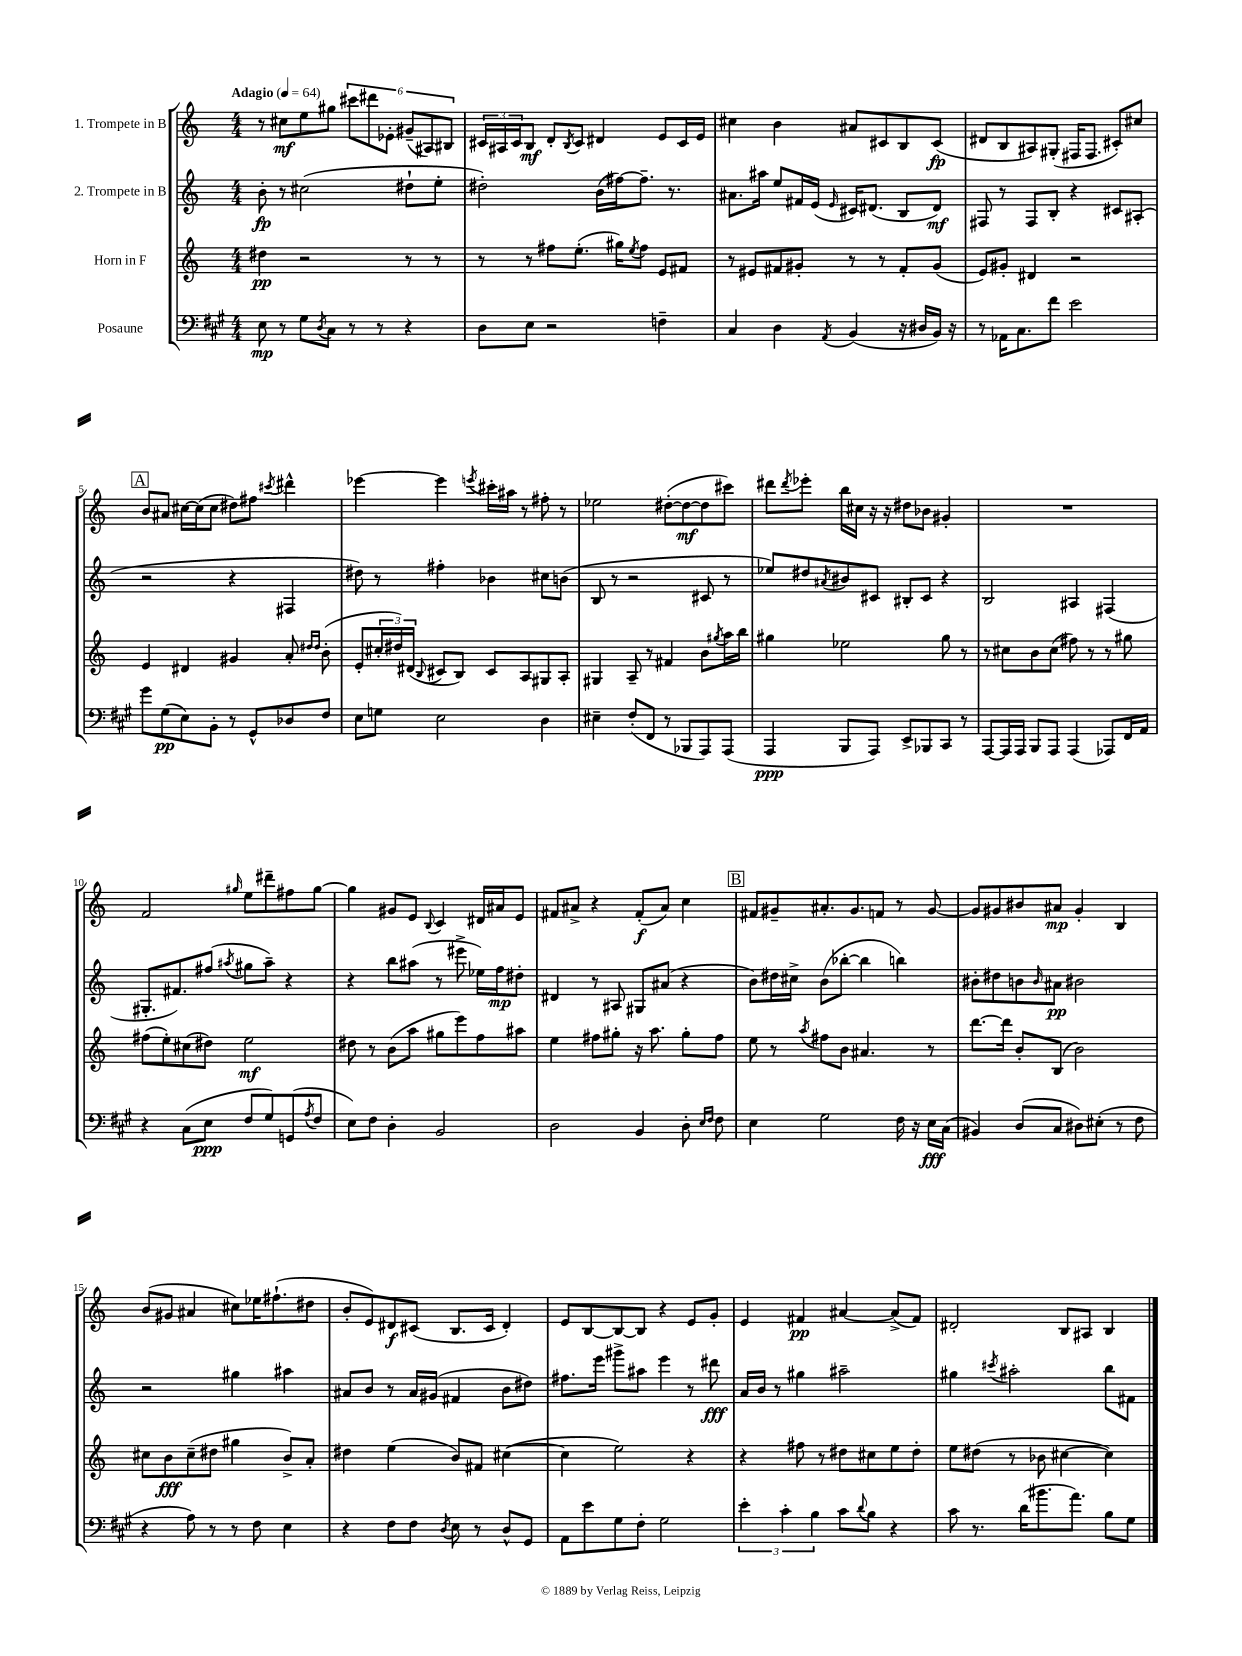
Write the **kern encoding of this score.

**kern	**kern	**kern	**kern
*staff4	*staff3	*staff2	*staff1
*clefF4	*clefG2	*clefG2	*clefG2
*k[f#c#g#]	*k[]	*k[]	*k[]
*M4/4	*M4/4	*M4/4	*M4/4
*MM64	*MM64	*MM64	*MM64
8E\	4dd#\	8b'\	8r
8r	.	8r	8cc#\L
8G#\L	2r	(2cc#\	8ee\
8qD/	.	.	.
8C#\J	.	.	8gg#\J
8r	.	.	12ccc#\L
.	.	.	12ddd#\
8r	.	.	.
.	.	.	12e-'\J
4r	8r	8dd#`\L	(12g#~/L
.	.	.	12A#/)
.	8r	8ee'\J	.
.	.	.	12B#/J
=	=	=	=
8D\L	8r	2dd#'\)	24c#/LL
.	.	.	24A#/
.	.	.	24c#/J
8E\J	8r	.	8B/J
2r	8ff#\L	.	8d'/L
.	.	.	8qB/
.	(8.ee'\J	.	8c#/J
.	.	(16b\LL	4d#/
.	16gg#\LK)	[16ff#\J)	.
.	8qee/	.	.
.	8ff#\J	8.ff#~\]J	.
4F~\	8e/L	.	8e/L
.	.	8.r	.
.	8f#/J	.	16c#/L
.	.	.	16e/JJ
=	=	=	=
4C#/	8r	8.a#\L	4cc#\
.	8e#/L	.	.
.	.	16aa#\Jk	.
4D\	8f#/	8ee/L	4b\
.	8g#'/J	16f#/L	.
.	.	(16e/JJ	.
8qAA/	.	16qqe/	.
(4BB/	8r	16c#/LK)	8a#/L
.	.	(8.d#/J	.
.	8r	.	8c#/
16r	8f#'/L	8B/L	8B/
16D#/LL	.	.	.
16BB/JJ)	(8g#/J	8d#/J)	(8c#/J
16r	.	.	.
=	=	=	=
8r	8e/L)	8F#/	8d#/L
16AA-\LK	8g#'/J	8r	8B/
8.C#\	.	.	.
.	4d#/	8F#/L	8A#/)
8f#\J	.	8B'/J	(8G#'/J
2e\	2r	4r	16F#/LK
.	.	.	8.F#/J
.	.	8c#/L	8c#'/L)
.	.	(8A#'/J	8cc#/J
=	=	=	=
8g#\L	4e/	2r	8b/L
(8G#\	.	.	8a#/J
8E\)	4d#/	.	[16cc#\LL
.	.	.	(16cc#\]J
8BB'\J	.	.	8cc#\J
8r	4g#/	4r	8dd#\L)
8GG#^^/L	.	.	8ff#\J
.	.	.	8qccc#/
8D-/	8a'/	4F#/	4ddd#^^\
.	16qqdd#/LL	.	.
.	16qqdd#/JJ	.	.
8F#/J	(8b'\	.	.
=	=	=	=
8E\L	8e'/L	8dd#\)	[4eee-\
8G\J	24cc#'/L	8r	.
.	24dd#/)	.	.
.	(24d#/JJ	.	.
.	8qqB/	.	.
2E\	8c#/L	4ff#'\	4eee-\]
.	8B/J)	.	.
.	.	.	8qeee/
.	8c#/L	4b-\	16ccc#'\LL
.	.	.	16aa#\JJ
.	8A/	.	8r
4D\	8G#/	8cc#\L	8ff#'\
.	8A'/J	(8b\J	8r
=	=	=	=
4E#~\	4G#/	8B/	2ee-\
.	.	8r	.
(8F#'/L	8A~/	2r	.
8FF#/J	8r	.	.
8r	4f#/	.	([8dd#'\L
8BBB-/L	.	.	8dd#\_
8AAA/)	8b\L	8c#/	8dd#\]
.	8qgg#/	.	.
(8AAA/J	16aa\L	8r	8ccc#\J)
.	16bb\JJ	.	.
=	=	=	=
4AAA/	4gg#\	8ee-/L)	8ddd#\L
.	.	.	8qddd#/
.	.	8dd#/	8eee-'\J
.	.	8qa#/	.
8BBB/L	2ee-\	8b#/	16bb\LL
.	.	.	16cc#\JJ
8AAA/J)	.	8c#/J	16r
.	.	.	16r
8EE^/L	.	8B#'/L	8dd#\L
8BBB-/	.	8c#/J	8b-\J
8CC#/J	8gg#\	4r	4g#'/
8r	8r	.	.
=	=	=	=
[8AAA/L	8r	2B/	1r
16AAA/]L	8cc#\L	.	.
16AAA/JJ	.	.	.
8BBB/L	8b\	.	.
8AAA/J	(8cc#\J	.	.
(4AAA/	8ff#\)	4A#/	.
.	8r	.	.
8AAA-/L)	8r	(4F#/	.
16FF#/L	8gg#\	.	.
16AA/JJ	.	.	.
=	=	=	=
4r	(8ff#\L	8.G#'/L	2f/
.	8ee'\)	.	.
.	.	8.f#/)	.
(8C#\L	(8cc#\	.	.
8E\J	8dd#\J)	(8ff#/J	.
.	.	8qaa#/	16qqgg#/
8F#/L	2ee\	8gg#\L	8ee\L
8G#/)	.	8aa#~\J)	8ddd#~\
(8GG/	.	4r	8ff#\
8qA/	.	.	.
8F#/J	.	.	[8gg#\J
=	=	=	=
8E\L)	8dd#\	4r	4gg#\]
8F#\J	8r	.	.
4D'\	(8b\L	8bb\L	8g#/L
.	8aa\J	(8aa#\J	8e/J
.	.	.	8qqB/
2BB/	8gg#\L	8r	4c/
.	8eee\)	8eee#^\	.
.	8ff\	16ee-\LL)	16d#/LL
.	.	16ff\J	16a#/J
.	8aa#\J	8dd#'\J	8e/J
=	=	=	=
2D\	4ee\	4d#/	8f#/L
.	.	.	8a#^/J
.	8ff#\L	8r	4r
.	8gg#'\J	8A#/	.
4BB/	16r	8G#/L	(8f#'/L
.	8.aa\	.	.
.	.	(8a#/J	8a#/J)
8D'\	8gg#'\L	4r	4cc\
16qqE/LL	.	.	.
16qqF#/JJ	.	.	.
8F#\	8ff#\J	.	.
=	=	=	=
4E\	8ee\	8b\L)	8f#/L
.	8r	16dd#\L	8g#~/
.	.	16cc#^\JJ	.
.	8qaa/	.	.
2G#\	8ff#\L	(8b\L	8.a#'/
.	8b\J	[8bb-'\J	.
.	.	.	8.g#/
.	4.a#/	4bb-\]	.
.	.	.	8f/J
16F#\	.	4bb\)	8r
16r	.	.	.
16E\LL	8r	.	[8g#/
(16C#\JJ	.	.	.
=	=	=	=
4BB#/)	[8.ddd\L	8b#'\L	8g#/]L
.	.	8dd#\	8g#/
.	16ddd\]Jk	.	.
(8D/L	8b'/L	8b\	8b#/
.	.	16qqb/	.
8C#/J	(8B/J	8a#\J	8a#/J
8D#\L)	2b\)	2b#\	4g#'/
(8E#'\J	.	.	.
8r	.	.	4B/
8F#\	.	.	.
=	=	=	=
4r	8cc#\L	2r	(8b/L
.	8b\	.	8g#/J
8A\)	(8cc#~\	.	4a#/
8r	8dd#\J	.	.
8r	4gg#\	4gg#\	8cc#\L)
8F#\	.	.	16ee-\K
.	.	.	(8.ff#`\
4E\	8b^/L)	4aa#\	.
.	8a'/J	.	8dd#\J
=	=	=	=
4r	4dd#\	8a#/L	8b'/L
.	.	8b/J	8e/)
8F#\L	(4ee\	8r	8d#/
8F#\J	.	16a#/LL	(8c#/J
.	.	(16g#/JJ	.
8qD/	.	.	.
8E\	8b/L)	4f#/	8.B/L
8r	8f#/J	.	.
.	.	.	16c#/Jk
8D^^/L	([4cc#\	8b\L	4d#'/)
8GG#/J	.	8dd#\J)	.
=	=	=	=
8AA\L	4cc#\]	8.ff#\L	8e/L
8e\	.	.	[8B/
.	.	16eee\Jk	.
8G#\	2ee\)	8ggg#^\L	8B/_
8F#'\J	.	8aa#\J	8B/]J
2G#\	.	4eee\	4r
.	4r	8r	8e/L
.	.	8ddd#\	8g'/J
=	=	=	=
6e'\	4r	16a/LL	4e/
.	.	16b/JJ	.
.	.	8r	.
6c#'\	.	.	.
.	8ff#\	4gg#\	4f#/
6B\	.	.	.
.	8r	.	.
8c#\L	8dd#\L	2aa#~\	[4a#/
8qqd/	.	.	.
8B\J	8cc#\	.	.
4r	8ee\	.	(8a#^/]L
.	8dd#'\J	.	8f#/J)
=	=	=	=
8c#\	8ee\L	4gg#\	2d#'/
8.r	(8dd#\J	.	.
.	.	8qccc#/	.
.	8r	2aa#'\	.
(16d\LK	.	.	.
8.b#\	8b-\	.	.
.	[4cc#\	.	8B/L
8.a\J)	.	.	.
.	.	.	8A#/J
8B\L	4cc#\])	8bb\L	4B/
8G#\J	.	8f#\J	.
==	==	==	==
*-	*-	*-	*-
